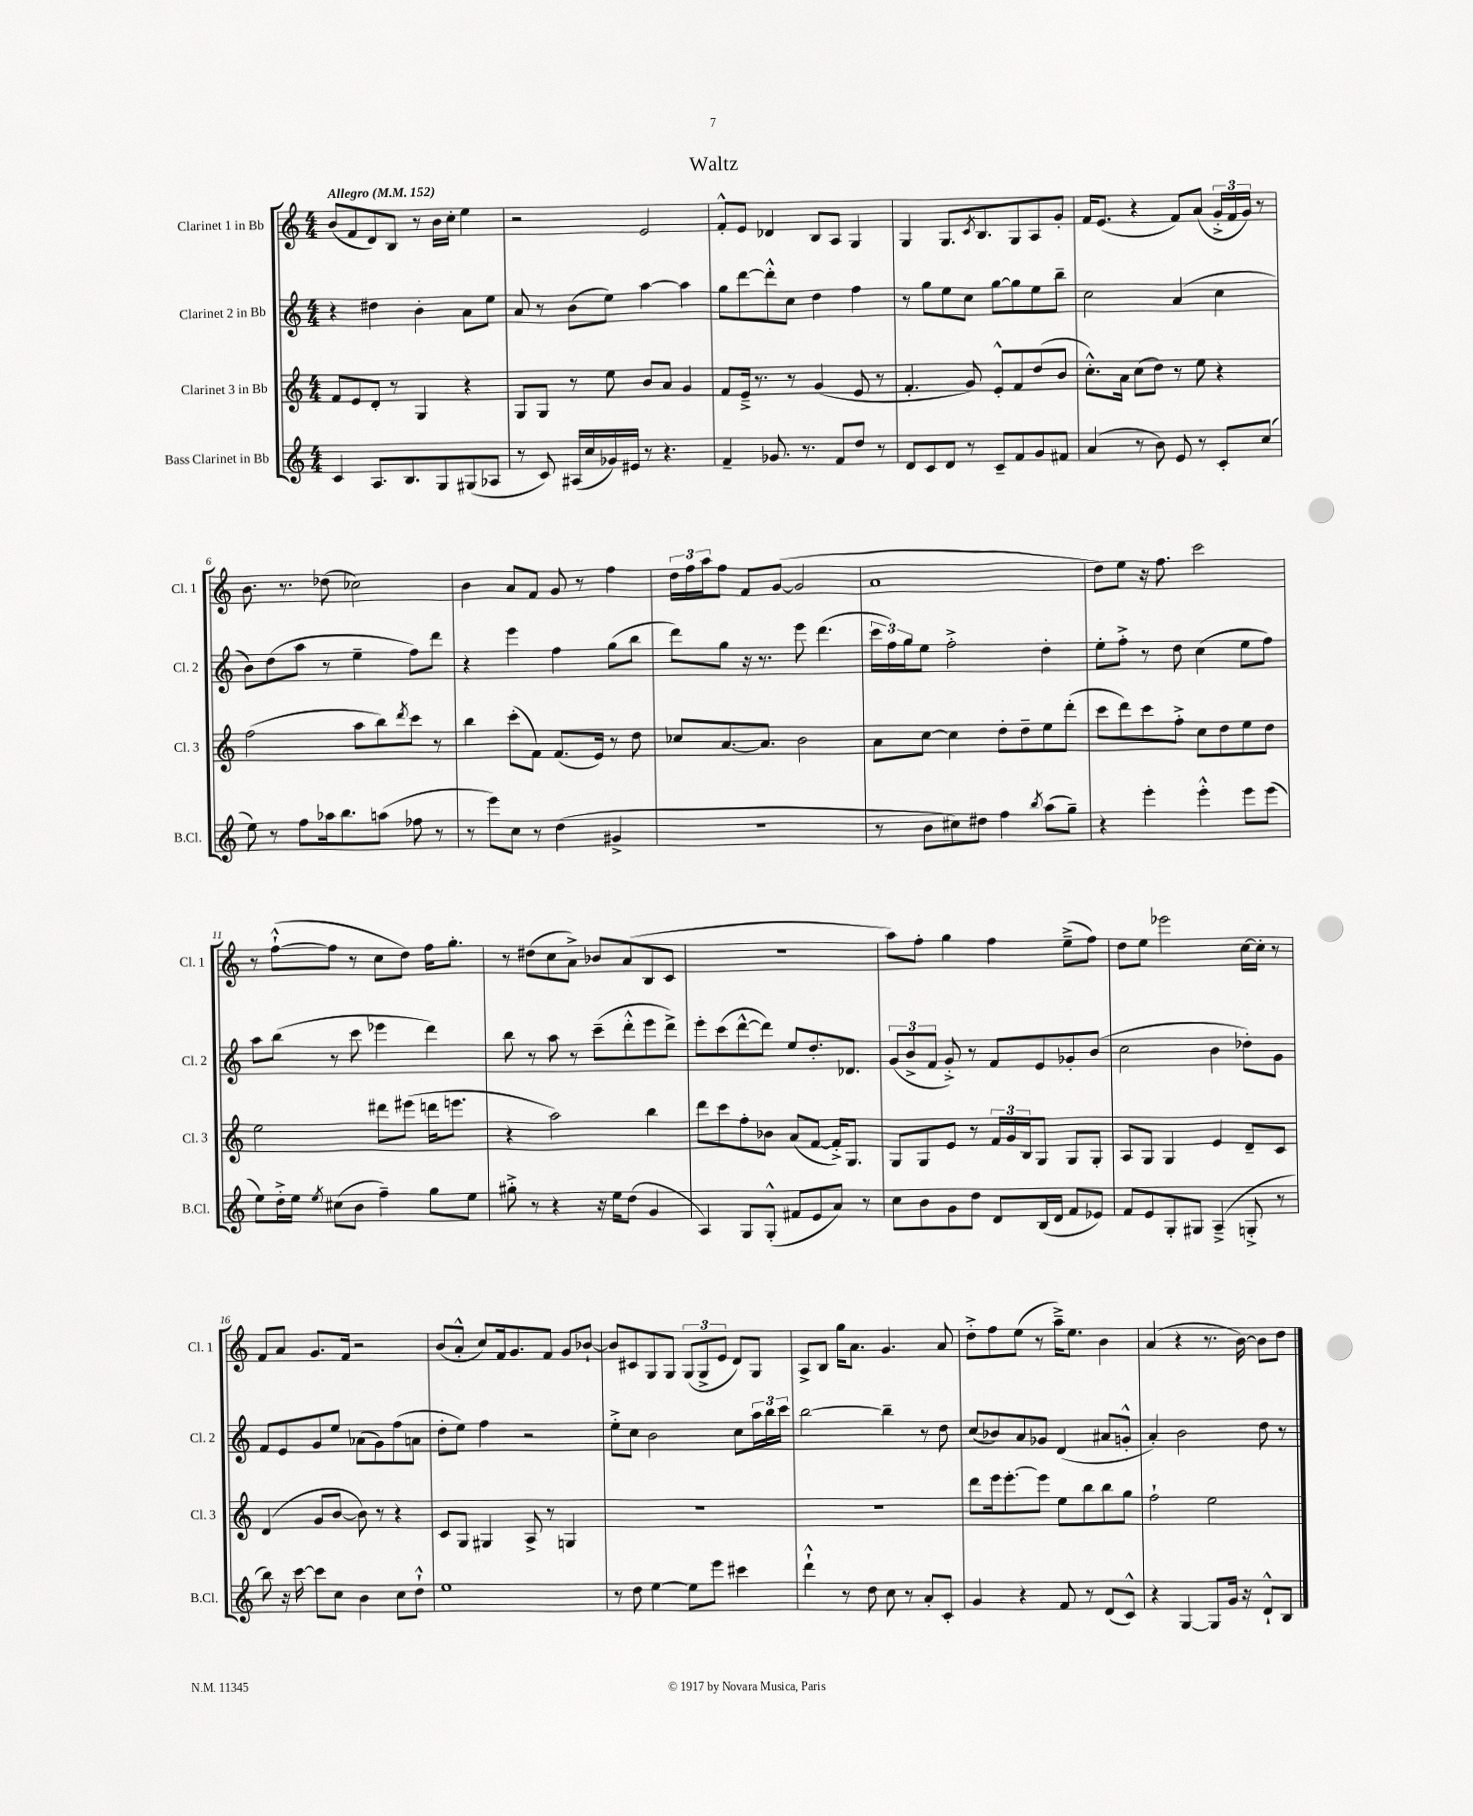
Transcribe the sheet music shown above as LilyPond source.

\header { title = "Waltz" }
<<
\new StaffGroup <<
\new Staff = "s0" \with { instrumentName = "Clarinet 1 in Bb" shortInstrumentName = "Cl. 1" } {
    \clef treble \key c \major \numericTimeSignature \time 4/4 \tempo "Allegro" 4 = 152
    b'8( f'8 d'8) b8 r8 b'16 c''16-. e''4 |
    r2 e'2 |
    f'8-.-^ e'8 des'4 b8 a8 g4 |
    g4 g8. \acciaccatura { c'8 } b8. g8 a8 g'8-. |
    f'16 e'8.( r4 f'8) a'8( \tuplet 3/2 { g'16-.-> f'16 g'16) } r8 |
    b'8. r8. des''8( ces''2) |
    b'4 a'8 f'8 g'8 r8 f''4 |
    \tuplet 3/2 { d''16 f''16 a''16 } f''8 f'8 g'8~( g'2 |
    a'1 |
    d''8) e''8 r16 f''8. c'''2 |
    r8 f''8~-!-^( f''8 r8 c''8 d''8) f''16 g''8.-. |
    r8 dis''8( c''8 a'8->) bes'8 a'8( b8 c'8 |
    R1 |
    a''8) f''8-. g''4 f''4 e''8--->( f''8) |
    d''8 e''8 ees'''2 c''16~ c''16-. r8 |
    f'8 a'8 g'8. f'16 r2 |
    b'8( a'8-.-^ c''8) f'16 g'8. f'8 g'8 bes'8~-! |
    bes'8 cis'8 g8 g8 \tuplet 3/2 { g8( g8-> e'8 } d'8) g8 |
    a8-> b8 g''16 a'8. g'4. a'8 |
    d''8-.-> f''8 e''8( r8 a''16--->) e''8. b'4 |
    a'4( r4 r8. b'16~) b'8 d''8 \bar "|." |
}
\new Staff = "s1" \with { instrumentName = "Clarinet 2 in Bb" shortInstrumentName = "Cl. 2" } {
    \clef treble \key c \major \numericTimeSignature \time 4/4
    r4 dis''4 b'4-. a'8 e''8 |
    a'8 r8 b'8( e''8) a''4~ a''4 |
    g''8 d'''8~ d'''8-.-^ c''8 d''4 f''4 |
    r8 g''8 e''8 c''8 g''8~ g''8 e''8 b''8-- |
    c''2 a'4( c''4 |
    b'8) d''8( a''8 r8 e''4-- f''8) d'''8 |
    r4 e'''4 f''4 g''8( b''8 |
    d'''8) g''8 r16 r8. e'''8 d'''4.( |
    \tuplet 3/2 { c'''16 f''16) g''16 } e''8 f''2-.-> d''4-. |
    e''8-. f''8-.-> r8 d''8 c''4( e''8 f''8) |
    a''8 b''8( r8 c'''8 ees'''4 d'''4) |
    b''8 r8 a''8 r8 c'''8--( d'''8-.-^ e'''8 d'''8->) |
    e'''8-. c'''8( d'''8~-^ d'''8) e''8 d''8.-. des'8. |
    \tuplet 3/2 { g'8( b'8-> f'8 } g'8-.->) r8 f'8 e'8 ges'8-. b'8( |
    c''2 b'4 des''8-.) g'8 |
    f'8 e'8 g'8 e''8 aes'8( g'8) f''8( a'8 |
    d''8-. e''8) f''4 r2 |
    e''8-.-> c''8 b'2 c''8 \tuplet 3/2 { a''16 b''16 c'''16 } |
    b''2~ b''4-- r8 d''8 |
    c''8( bes'8) a'8 ges'8 d'4( ais'8 g'8-.-^ |
    a'4-.) b'2 d''8 r8 \bar "|." |
}
\new Staff = "s2" \with { instrumentName = "Clarinet 3 in Bb" shortInstrumentName = "Cl. 3" } {
    \clef treble \key c \major \numericTimeSignature \time 4/4
    f'8 e'8 d'8-. r8 g4 r4 |
    g8 g8 r8 e''8 b'8 a'8 g'4 |
    f'8 e'16---> r8. r8 g'4( e'8 r8 |
    f'4.-. g'8) e'8-.-^ f'8 d''8( b'8 |
    c''8.-.-^) a'16 c''8( d''8) r8 e''8 r4 |
    f''2( a''8 b''8) \acciaccatura { d'''8 } c'''8 r8 |
    b''4 c'''8-.( f'8) f'8.( e'16) r8 d''8 |
    ces''8 a'8.~ a'8. b'2 |
    a'8 c''8~ c''4 d''8-. d''8-- e''8 d'''8-.( |
    c'''8 d'''8) c'''8 f''8-.-> c''8 d''8 e''8 d''8 |
    e''2 dis'''8 eis'''8( d'''16 e'''8. |
    r4 a''2) b''4 |
    d'''8 c'''8 f''8-. bes'8 a'8( f'8~ f'16-.->) g8. |
    g8 g8 e'8 r8 \tuplet 3/2 { f'16 g'16 b16 } g8 g8 g8-. |
    a8 g8 g4 e'4 d'8-- c'8 |
    d'4( g'8 b'8~ b'8) r8 r4 |
    c'8 g8 gis4 a8-> r8 g4 |
    R1 |
    R1 |
    d'''8 e'''16 e'''8.~-. e'''8 e''8 b''8 b''8 g''8 |
    f''2-! e''2 \bar "|." |
}
\new Staff = "s3" \with { instrumentName = "Bass Clarinet in Bb" shortInstrumentName = "B.Cl." } {
    \clef treble \key c \major \numericTimeSignature \time 4/4
    c'4 a8. b8. g8 gis8( aes8 |
    r8 c'8) ais16( c''16 ges'16) eis'16 r8 r4. |
    f'4-- ges'8. r8. f'8 d''8 r8 |
    d'8 c'8 d'8 r8 c'8-- f'8 g'8 fis'8 |
    a'4( r8 b'8) e'8 r8 c'8-. c''8( |
    e''8) r8 f''8 aes''16 b''8. a''8( fes''8 r8 |
    r8 e'''8) c''8 r8 d''4( gis'4-> |
    r1 |
    r8 b'8 cis''8) dis''8 f''4 \acciaccatura { b''8 } a''8( g''8--) |
    r4 e'''4-. e'''4-.-^ e'''8 e'''8( |
    e''8) d''16-.-> e''16 \acciaccatura { e''8 } cis''8( b'8 f''4--) g''8 e''8 |
    gis''8-.-> r8 r4 r16 e''16 d''8( g'4 |
    a4) g8 g8-.-^( fis'8 e'8 a'8) r8 |
    c''8 b'8 g'8 d''8 d'8 b16( d'16 f'8 ees'8) |
    f'8 e'8 g8-. gis8 a4--->( g8-.-> r8 |
    b''8) r16 c'''16~ c'''8 c''8 b'4 c''8 d''8-!-^ |
    e''1 |
    r8 d''8 e''4~ e''8 e'''8 cis'''4 |
    d'''4-!-^ r8 d''8 c''8 r8 a'8-. c'8-. |
    g'4 r4 f'8 r8 d'8( c'8-^) |
    r4 g4~ g8 g'16 r16 d'8-!-^ b8 \bar "|." |
}
>>
>>
